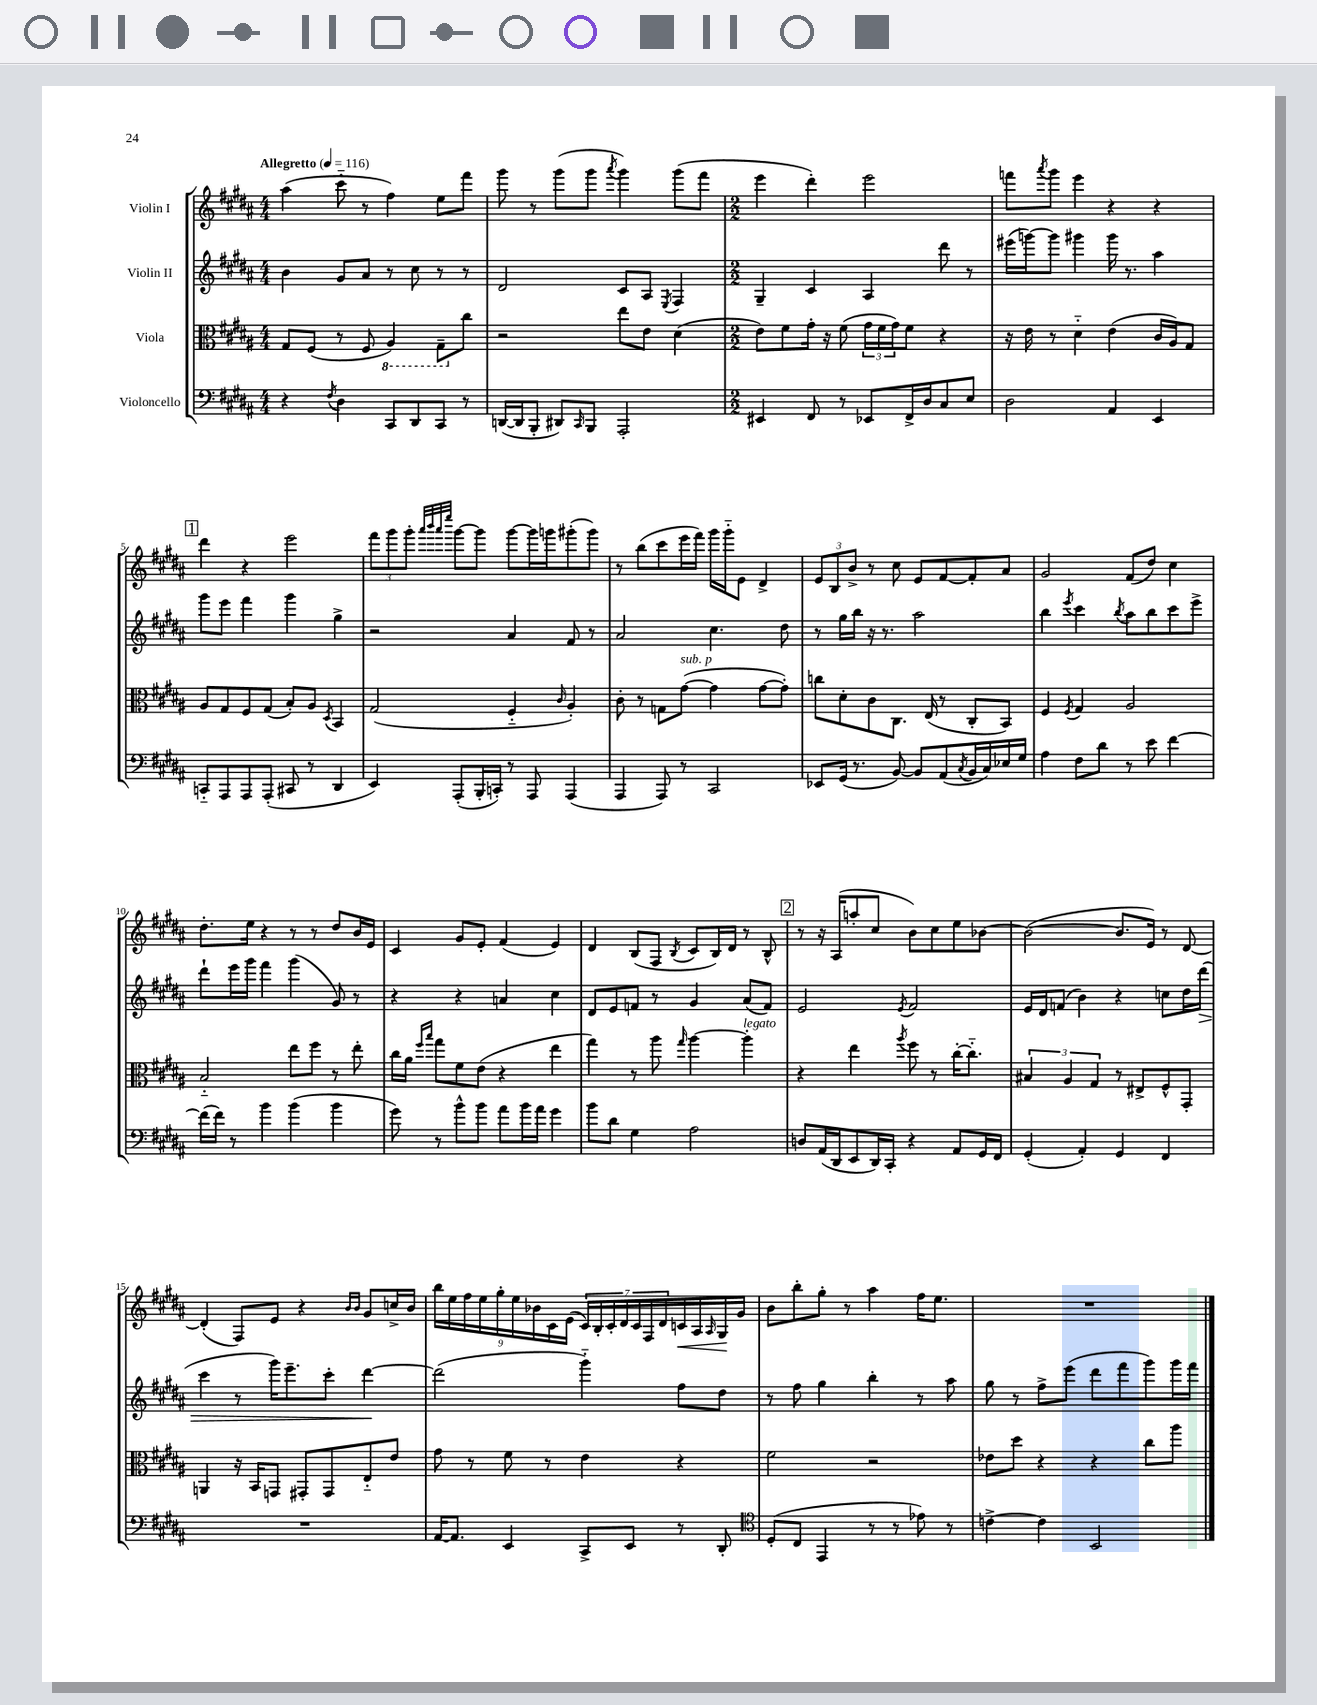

**kern	**kern	**kern	**kern
*staff4	*staff3	*staff2	*staff1
*clefF4	*clefC3	*clefG2	*clefG2
*k[f#c#g#d#a#]	*k[f#c#g#d#a#]	*k[f#c#g#d#a#]	*k[f#c#g#d#a#]
*M4/4	*M4/4	*M4/4	*M4/4
*MM116	*MM116	*MM116	*MM116
4r	8G#/L	4b\	(4aa#\
.	(8F#/J	.	.
8qF#/	.	.	.
4D#\	8r	8g#/L	8ccc#'~\
.	8F#/	8a#/J	8r
8CC#/L	4AA#/)	8r	4ff#\)
8DD#/	.	8cc#\	.
8CC#/J	8GG#~\L	8r	8ee\L
8r	8cc#\J	8r	8fff#\J
=	=	=	=
([16DD/LL	2r	2d#/	8ggg#\
16DD/]J	.	.	.
8BBB'/J	.	.	8r
8DD#/L)	.	.	(8ggg#\L
16qqCC#/	.	.	.
8BBB/J	.	.	8ggg#\J
.	.	.	8qaaa#/
2AAA#'/	8ee\L	8c#/L	4ggg#\)
.	8e\J	8A#/J	.
.	.	8qE/	.
.	(4d#\	4F#/	(8ggg#\L
.	.	.	8fff#\J
=	=	=	=
*M2/2	*M2/2	*M2/2	*M2/2
4EE#/	8e\L)	4G#~/	4eee\
.	8f#\	.	.
8FF#/	16g#'\Jk	4c#/	4ddd#'\)
.	16r	.	.
8r	(8f#\	.	.
8EE-/L	24g#\LL	4A#/	2eee\
.	24f#\	.	.
.	24g#\J)	.	.
16FF#^/L	8f#\J	.	.
16D#/J	.	.	.
8C#/	4r	8ddd#\	.
8E/J	.	8r	.
=	=	=	=
2D#\	16r	(16eee#\LL	8fff\L
.	16e\	[16ggg\J)	.
.	.	.	8qaaa#/
.	8r	8ggg\]J	8ggg#\J
.	4d#'~\	4ggg#\	4eee\
4AA#/	(4e\	16ggg#\	4r
.	.	8.r	.
4EE/	16c#/LL	4aa#\	4r
.	16A#/J)	.	.
.	8G#/J	.	.
=	=	=	=
8CC'~/L	8A#/L	8ggg#\L	4ddd#\
8AAA#/	8G#/	8eee\J	.
8AAA#/	8F#/	4fff#\	4r
(8AAA#'/J	(8G#/J	.	.
8CC#/	8B'/L)	4ggg#\	2eee\
8r	8A#/J	.	.
.	8qD#/	.	.
4DD#/	4BB/	4gg#^\	.
=	=	=	=
4EE/)	(2G#/	2r	12fff#\L
.	.	.	12ggg#\
.	.	.	12ggg#'\J
.	.	.	32qqaaa#/LLL
.	.	.	32qqbbb/
.	.	.	32qqaaa#/
.	.	.	32qqeeee/JJJ
(8AAA#'/L	.	.	[8ggg#\L
16BBB'/L	.	.	8ggg#\]J
16CC'/JJ)	.	.	.
8r	4F#'~/	4a#/	[8ggg#\L
8AAA#/	.	.	16ggg#\]L
.	.	.	16ggg\J
.	16qqc#/	.	.
(4AAA#/	4A#'/)	8f#/	(8ggg#'\
.	.	8r	8ggg#\J)
=	=	=	=
4AAA#/	8c#'\	2a#/	8r
.	8r	.	(8bb\L
8AAA#/)	8G\L	.	8ccc#\
8r	([8g#\J	.	16eee\L
.	.	.	16fff#\JJ)
2CC#/	4g#\]	4.cc#\	16ggg#\LL
.	.	.	16ggg#'~\J
.	.	.	8e\J
.	[8g#\L	.	4d#^/
.	8g#'\]J)	8dd#\	.
=	=	=	=
8EE-/L	8cc\L	8r	12e/L
.	.	.	12B/
(16GG#/Jk	8d#'\	16gg#\LL	.
.	.	.	12b^/J
8.r	.	16bb\JJ	.
.	8c#\	16r	8r
.	.	8.r	.
[8BB/)	8.C#\J	.	8cc#\
8BB/]L	.	2aa#\	8e/L
.	(16E/	.	.
(8AA#/	8r	.	[8f#/
8qC#/	.	.	.
16BB/L	8C#'/L	.	8f#'/]
16C#/)	.	.	.
16E-/	8BB/J)	.	8a#/J
16G#/JJ	.	.	.
=	=	=	=
4A#\	4F#/	4bb\	2g#/
.	8qF#/	8qeee/	.
8F#\L	4G#/	4ccc#\	.
8d#\J	.	.	.
.	.	8qbb/	.
8r	2A#/	8aa#\L	(8f#/L
8e\	.	8bb\	8dd#/J)
[4f#\	.	8ccc#\	4cc#\
.	.	8eee^\J	.
=	=	=	=
(16f#\]LL	2B'~/	8ddd#`\L	8.dd#'\L
16f#\JJ)	.	.	.
8r	.	16eee\L	.
.	.	16ggg#\JJ	16ee\Jk
4b\	.	4fff#\	4r
(4b\	8ee\L	(4ggg#\	8r
.	8ff#\J	.	8r
4b\	8r	8g#/)	8dd#/L
.	8ee'\	8r	16b/L
.	.	.	16e/JJ
=	=	=	=
8g#\)	16cc#\LL	4r	4c#/
.	16a#\JJ	.	.
.	16qqff#/LL	.	.
.	16qqbb/JJ	.	.
8r	8gg#\L	.	.
8b^^\L	8f#\	4r	8g#/L
8b\J	(8e\J	.	8e'/J
8a#\L	4r	4a/	(4f#/
16b\L	.	.	.
16a#\JJ	.	.	.
4g#\	4ee\	4cc#\	4e/)
=	=	=	=
8b\L	4gg#\)	8d#/L	4d#/
8d#\J	.	8e/	.
4G#\	8r	8f/J	(8B/L
.	8aa#\	8r	8F#/J
.	16qqgg#/	.	8qB/
2A#\	[4aa#\	4g#/	8c#/L
.	.	.	16B/L)
.	.	.	16d#/JJ
.	4aa#'\]	(8a#/L	8r
.	.	8f/J)	8B^^/
=	=	=	=
8D/L	4r	2e/	8r
(16AA#/L	.	.	16r
16DD#/J	.	.	(16A#/LK
8EE/	4ee\	.	8aa'/
16DD#/L)	.	.	8cc#/J
16CC#'/JJ	.	.	.
.	8qaa#/	8qe/	.
4r	8ff#\	2f#/	8b\L)
.	8r	.	8cc#\
8AA#/L	[16cc#'\LK	.	8ee\
.	8.cc#'~\]J	.	.
16GG#/L	.	.	[8b-\J
16FF#/JJ	.	.	.
=	=	=	=
(4GG#'/	6B#/	16e/LL	(2b-\_
.	.	16d#/J	.
.	.	(8f/J	.
.	6A#/	.	.
4AA#'/)	.	4b\)	.
.	6G#/	.	.
4GG#/	8r	4r	8.b-/]L
.	8E#^/L	.	.
.	.	.	16e/Jk)
4FF#/	8F#^^/	8cc\L	8r
.	8GG#'/J	16dd#\L	[8d#/
.	.	(16ddd#\JJ	.
=	=	=	=
1r	4AA/	4ccc#\	(4d#'/]
.	16r	8r	8F#/L)
.	16BB/LK	.	.
.	8GG/J	16ggg#\LK)	8e/J
.	.	8.eee~\	.
.	8GG#'/L	.	4r
.	8GG#/	8ccc#'\J	.
.	.	.	16qqb/LL
.	.	.	16qqb/JJ
.	8E'~/	[4ddd#\	8g#/L
.	8e/J	.	16cc^/L
.	.	.	16b/JJ
=	=	=	=
[16AA#/LK	8g#\	(2ddd#\]	18bb\LL
.	.	.	18ee\
8.AA#/]J	.	.	.
.	.	.	18ff#\
.	8r	.	.
.	.	.	18ee\
.	.	.	18gg#'\
4EE/	8f#\	.	.
.	.	.	18ee\
.	.	.	18b-\
.	8r	.	.
.	.	.	18c#\
.	.	.	(18e\JJ
8CC#^/L	4e\	4ggg#'~\)	28c#/LL)
.	.	.	28B'/
.	.	.	28c#'/
.	.	.	28d#/
8EE/J	.	.	.
.	.	.	28c#/
.	.	.	28F#/
.	.	.	28d#/
8r	4r	8ff#\L	16c/
.	.	.	16A#/
.	.	.	16qqA#/
8DD#'/	.	8dd#\J	16G#/
.	.	.	16g#/JJ
=	=	=	=
*clefC4	*	*	*
(8D#'/L	2f#\	8r	8b\L
8C#/J	.	8ff#\	8bb'\
4EE/	.	4gg#\	8gg#'\J
.	.	.	8r
8r	2r	4bb'\	4aa#\
8r	.	.	.
8e-\)	.	8r	16ff#\LK
.	.	.	8.ee\J
8r	.	8aa#\	.
=	=	=	=
[4c^\	8e-\L	8gg#\	1r
.	8dd#\J	8r	.
4c\]	4r	8ff#^\L	.
.	.	(8eee\J	.
2BB/	4r	8ddd#\L	.
.	.	8fff#\	.
.	8cc#\L	8ggg#\)	.
.	8aa#\J	16ggg#\L	.
.	.	16fff#\JJ	.
==	==	==	==
*-	*-	*-	*-
